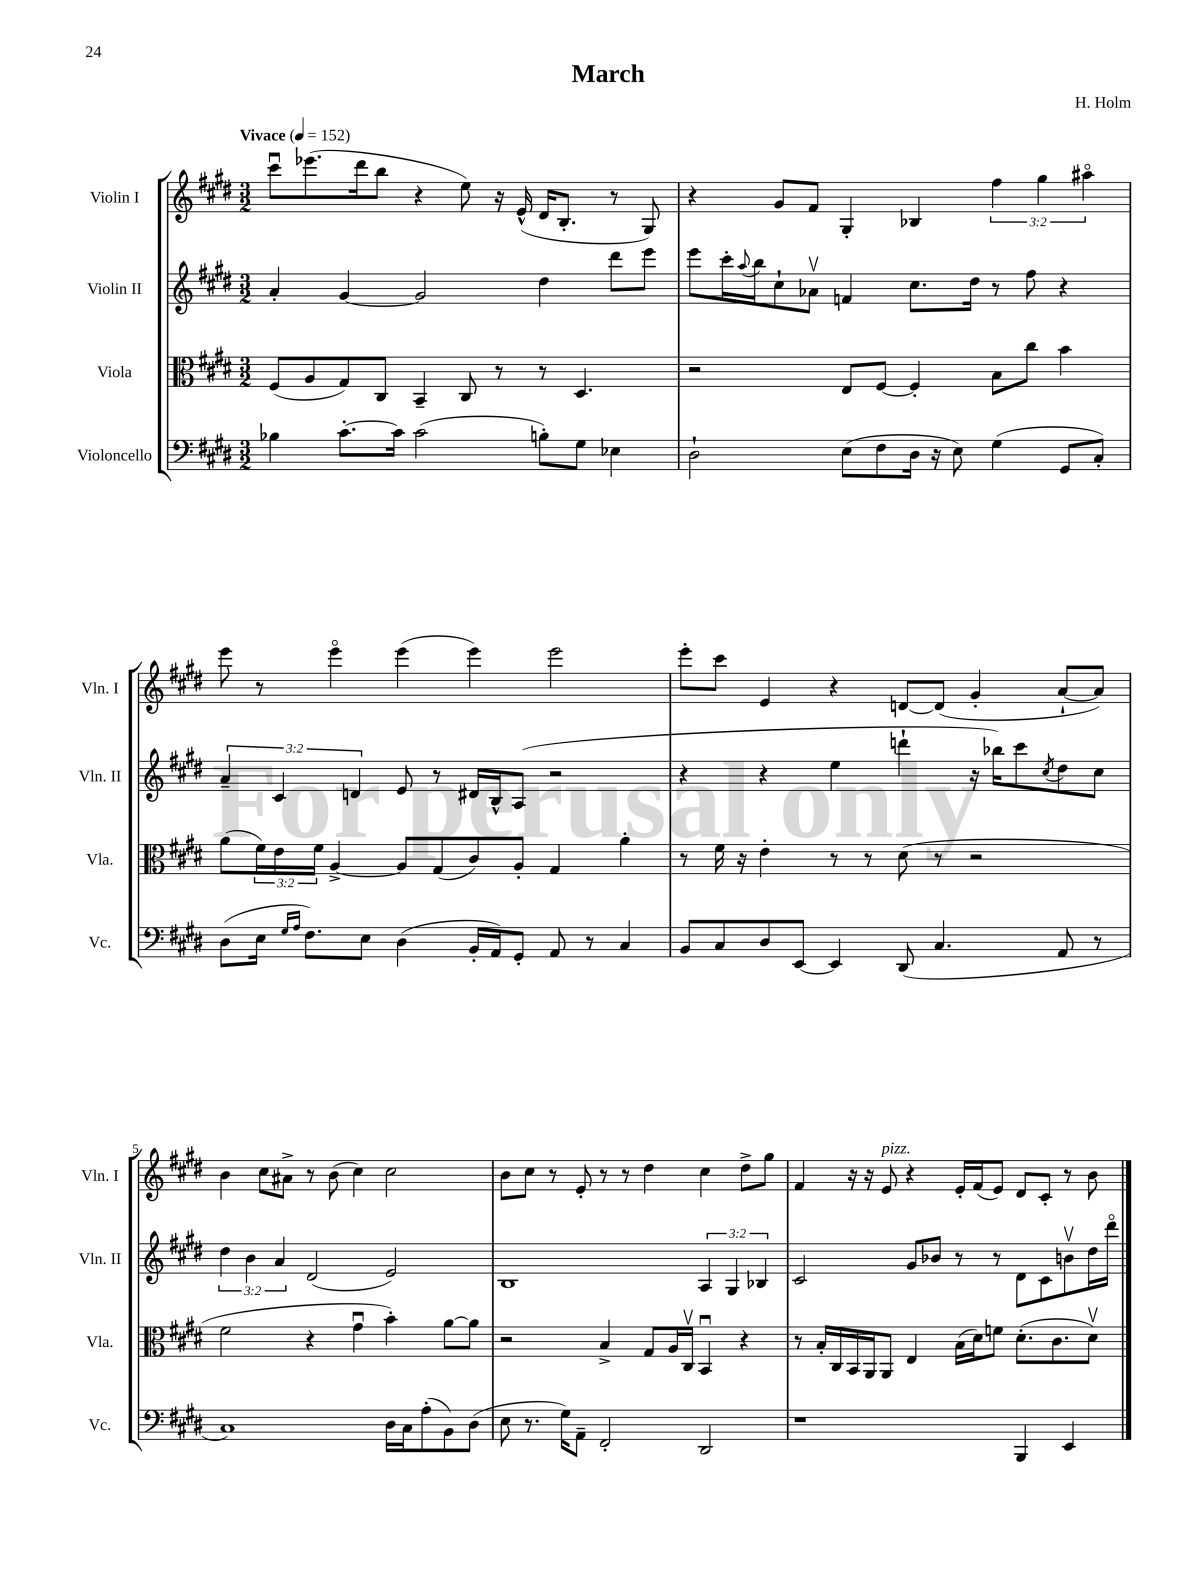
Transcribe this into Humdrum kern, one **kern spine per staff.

**kern	**kern	**kern	**kern
*staff4	*staff3	*staff2	*staff1
*clefF4	*clefC3	*clefG2	*clefG2
*k[f#c#g#d#]	*k[f#c#g#d#]	*k[f#c#g#d#]	*k[f#c#g#d#]
*M3/2	*M3/2	*M3/2	*M3/2
*MM152	*MM152	*MM152	*MM152
4B-	(8F#	4a'	8ccc#u
.	8A	.	(8.eee-
[8.c#'	8G#)	[4g#	.
.	.	.	16ddd#
.	8C#	.	8bb
16c#]	.	.	.
(2c#	4BB~	2g#]	4r
.	8C#	.	8ee)
.	8r	.	16r
.	.	.	(16e^^
8B')	8r	4dd#	16d#
.	.	.	8.B'
8G#	4.D#	.	.
4E-	.	8ddd#	8r
.	.	8eee	8G#)
=	=	=	=
2D#`	2r	8eee	4r
.	.	16ccc#'	.
.	.	8qqaa	.
.	.	16bb	.
.	.	8cc#`	8g#
.	.	8a-v	8f#
(8E	8E	4f	4G#'
8F#	[8F#	.	.
16D#	4F#']	8.cc#	4B-
16r	.	.	.
8E)	.	.	.
.	.	16dd#	.
(4G#	8B	8r	6ff#
.	8cc#	8ff#	.
.	.	.	6gg#
8GG#	4b	4r	.
.	.	.	6aa#o
8C#')	.	.	.
=	=	=	=
(8D#	(8a	6a~	8eee
16E	24f#)	.	8r
.	24e	6c#	.
16qqG#	.	.	.
16qqA	.	.	.
8.F#)	.	.	.
.	24f#	.	.
.	[4A^	.	4eeeo
.	.	6d	.
8E	.	.	.
(4D#	8A]	8e	(4eee
.	(8G#	8r	.
16BB'	8c#)	16d#	4eee)
16AA)	.	16B^^	.
8GG#'	8A'	(8A	.
8AA	4G#	2r	2eee
8r	.	.	.
4C#	4a'	.	.
=	=	=	=
8BB	8r	4r	8eee'
8C#	16f#	.	8ccc#
.	16r	.	.
8D#	4e'	4r	4e
[8EE	.	.	.
4EE]	8r	4ee	4r
.	8r	.	.
(8DD#	(8d#	4ddd`	[8d
4.C#	8r	.	(8d]
.	2r	16r	4g#'
.	.	16bb-)	.
.	.	8ccc#	.
.	.	8qcc#	.
8AA	.	8dd#	[8a`
8r	.	8cc#	8a])
=	=	=	=
1C#)	2f#	6dd#	4b
.	.	6b	.
.	.	.	8cc#
.	.	6a	.
.	.	.	8a#^
.	4r	(2d#	8r
.	.	.	(8b
.	4g#u	.	4cc#)
16D#	4b')	2e)	2cc#
16C#	.	.	.
(8A'	.	.	.
8BB)	[8a	.	.
(8D#	8a]	.	.
=	=	=	=
8E	2r	1B	8b
8.r	.	.	8cc#
.	.	.	8r
16G#)	.	.	.
8AA~	.	.	8e'
2FF#'	4B^	.	8r
.	.	.	8r
.	8G#	.	4dd#
.	16A	.	.
.	16C#v	.	.
2DD#	4BBu	6A	4cc#
.	.	6G#	.
.	4r	.	8dd#^
.	.	6B-	.
.	.	.	8gg#
=	=	=	=
1r	8r	2c#	4f#
.	16B'	.	.
.	16C#	.	.
.	16BB	.	16r
.	16AA	.	16r
.	8AA	.	8e
.	4E	8g#	4r
.	.	8b-	.
.	(16B	8r	16e'
.	16d#)	.	(16f#
.	8f	8r	8e)
4BBB	(8.d#'	8d#	8d#
.	.	8c#	8c#'
.	8.c#	.	.
4EE	.	8bv	8r
.	8d#v)	16dd#	8b
.	.	16ddd#o	.
==	==	==	==
*-	*-	*-	*-
